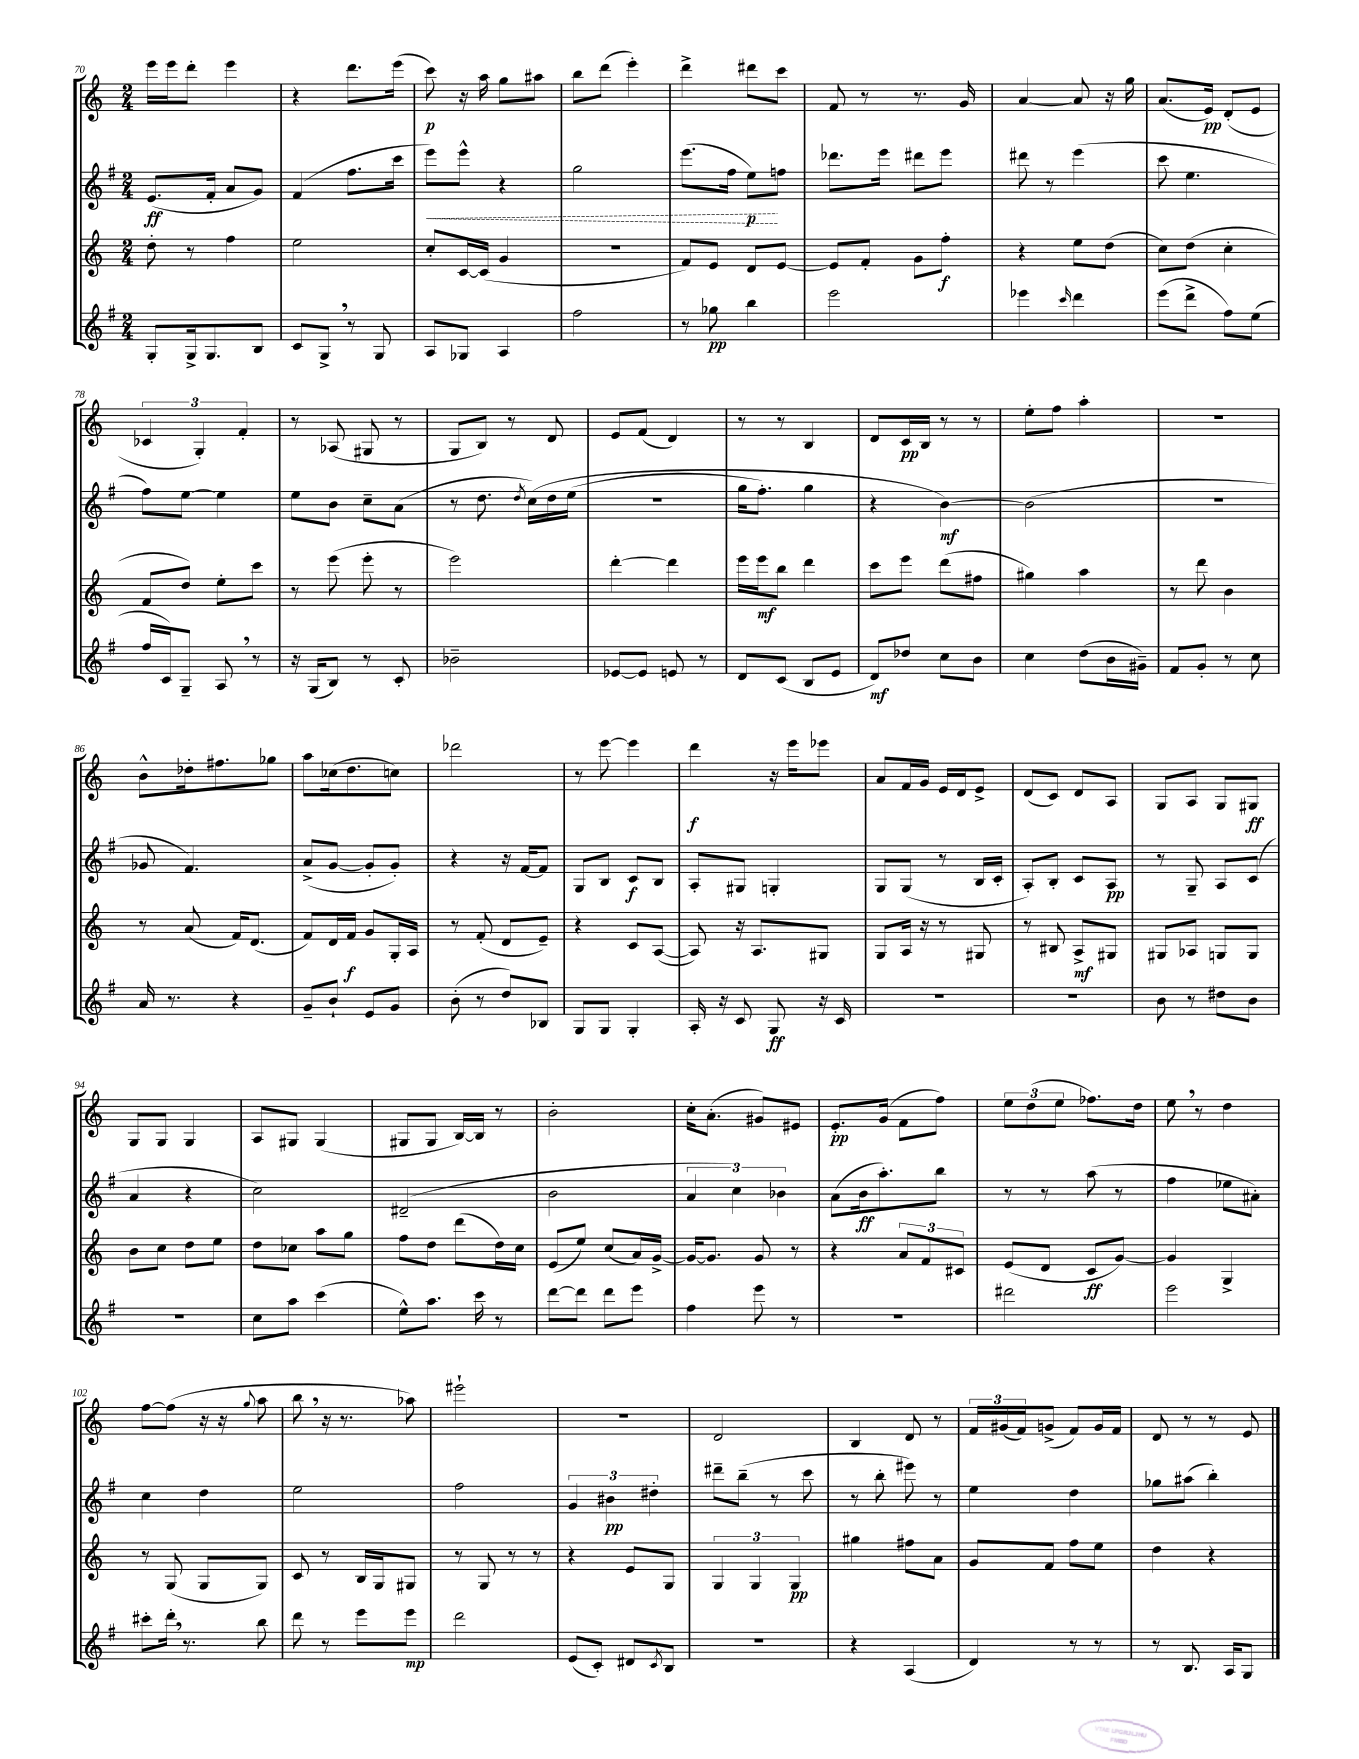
<<
\new StaffGroup <<
\new Staff = "s0" {
    \clef treble \key c \major \numericTimeSignature \time 2/4
    e'''16 e'''16 d'''8-. e'''4 |
    r4 d'''8. e'''16( |
    c'''8\p) r16 a''16 g''8 ais''8 |
    b''8 d'''8( e'''4-.) |
    d'''4-> dis'''8 c'''8 |
    f'8 r8 r8. g'16 |
    a'4~ a'8 r16 g''16 |
    a'8.( e'16\pp) d'8-.( e'8 |
    \tuplet 3/2 { ces'4 g4-.) f'4-. } |
    r8 aes8( gis8 r8 |
    g8 b8) r8 d'8 |
    e'8 f'8( d'4) |
    r8 r8 b4 |
    d'8 c'16\pp b16 r8 r8 |
    e''8-. f''8 a''4-. |
    r2 |
    b'8-^ des''16-. fis''8. ges''8 |
    a''8 ces''16( d''8. c''8) |
    des'''2 |
    r8 e'''8~ e'''4 |
    d'''4\f r16 e'''16 ees'''8 |
    a'8 f'16 g'16 e'16 d'16 e'8-> |
    d'8( c'8) d'8 a8 |
    g8 a8 g8 gis8\ff |
    g8 g8 g4 |
    a8 gis8 gis4( |
    gis8 gis8 b16~) b16 r8 |
    b'2-. |
    c''16-. a'8.-.( gis'8) eis'8 |
    e'8.-.\pp g'16( f'8 f''8) |
    \tuplet 3/2 { e''8 d''8( e''8 } fes''8.) d''16 |
    e''8 \breathe r8 d''4 |
    f''8~ f''8( r16 r16 \appoggiatura { g''8 } a''8 |
    b''8 \breathe r16 r8. aes''8) |
    eis'''2-! |
    R2 |
    d'2 |
    b4 d'8 r8 |
    \tuplet 3/2 { f'16 gis'16( f'16) } g'8->( f'8) g'16 f'16 |
    d'8 r8 r8 e'8 \bar "|." |
}
\new Staff = "s1" {
    \clef treble \key g \major \numericTimeSignature \time 2/4
    e'8.\ff( fis'16-. a'8 g'8) |
    fis'4( fis''8. c'''16 |
    \once \override Hairpin.style = #'dashed-line e'''8\<) e'''8-^ r4 |
    g''2 |
    e'''8.( fis''16 e''8\p\!) f''8 |
    des'''8. e'''16 dis'''8 e'''8 |
    dis'''8 r8 e'''4( |
    c'''8 e''4. |
    fis''8) e''8~ e''4 |
    e''8 b'8 c''8-- a'8( |
    r8 d''8. \acciaccatura { d''8 } c''16)\( d''16 e''16( |
    r2 |
    g''16 fis''8.-.) g''4 |
    r4 b'4~\mf\) |
    b'2( |
    R2 |
    ges'8 fis'4.) |
    a'8->( g'8~ g'8-. g'8-.) |
    r4 r16 fis'16~ fis'8 |
    g8 b8 c'8\f b8 |
    a8-. gis8 g4-. |
    g8 g8( r8 b16 c'16-. |
    a8-.) b8-. c'8 a8\pp |
    r8 g8-- a8 c'8( |
    a'4 r4 |
    c''2) |
    dis'2--( |
    b'2 |
    \tuplet 3/2 { a'4 c''4) bes'4 } |
    a'8( b'16\ff a''8.-.) b''8 |
    r8 r8 a''8( r8 |
    fis''4 ees''8 ais'8-.) |
    c''4 d''4 |
    e''2 |
    fis''2 |
    \tuplet 3/2 { g'4 bis'4\pp dis''4-. } |
    dis'''8-- b''8--( r8 c'''8 |
    r8 b''8-. eis'''8) r8 |
    e''4 d''4 |
    ges''8 ais''8( b''4-.) \bar "|." |
}
\new Staff = "s2" {
    \clef treble \key c \major \numericTimeSignature \time 2/4
    d''8-. r8 f''4 |
    e''2 |
    c''8-. c'16~ c'16( g'4 |
    R2 |
    f'8) e'8 d'8 e'8~ |
    e'8 f'8-. g'8 f''8-.\f |
    r4 e''8 d''8( |
    c''8) d''8( c''4-. |
    f'8 d''8) e''8-. c'''8 |
    r8 e'''8( e'''8-. r8 |
    e'''2) |
    d'''4~-. d'''4 |
    e'''16 e'''16\mf b''8 d'''4 |
    c'''8 e'''8 d'''8( fis''8 |
    gis''4) a''4 |
    r8 d'''8 b'4 |
    r8 a'8( f'16) d'8.( |
    f'8) d'16 f'16\f g'8 g16-. a16 |
    r8 f'8-.( d'8 e'8--) |
    r4 c'8 a8~( |
    a8) r16 a8. gis8 |
    g8 a16 r16 r8 gis8 |
    r8 bis8 a8->\mf gis8 |
    gis8 aes8 g8 g8 |
    b'8 c''8 d''8 e''8 |
    d''8 ces''8 a''8 g''8 |
    f''8 d''8 d'''8( d''16) c''16 |
    e'8( e''8) c''8( a'16) g'16~-> |
    g'16~ g'8. g'8 r8 |
    r4 \tuplet 3/2 { a'8 f'8 cis'8 } |
    e'8( d'8 c'8\ff g'8~) |
    g'4 g4-> |
    r8 g8( g8 g8) |
    c'8 r8 b16 g16 gis8 |
    r8 g8 r8 r8 |
    r4 e'8 g8 |
    \tuplet 3/2 { g4 g4 g4\pp } |
    gis''4 fis''8 a'8 |
    g'8 f'8 f''8 e''8 |
    d''4 r4 \bar "|." |
}
\new Staff = "s3" {
    \clef treble \key g \major \numericTimeSignature \time 2/4
    g8-. g16-> g8. b8 |
    c'8 g8-> \breathe r8 g8 |
    a8 ges8 a4 |
    fis''2 |
    r8 ges''8\pp b''4 |
    e'''2 |
    ees'''4 \grace { c'''16 } d'''4 |
    e'''8( d'''8-> fis''8) e''8( |
    fis''16 c'16) g8-- a8 \breathe r8 |
    r16 g16( b8) r8 c'8-. |
    bes'2-- |
    ees'8~ ees'8 e'8 r8 |
    d'8 c'8( b8 e'8 |
    d'8\mf) des''8 c''8 b'8 |
    c''4 d''8( b'16 gis'16--) |
    fis'8 g'8-. r8 c''8 |
    a'16 r8. r4 |
    g'8-- b'8-! e'8 g'8 |
    b'8-.( r8 d''8) bes8 |
    g8 g8 g4-. |
    a16-. r16 c'8 g8\ff r16 c'16 |
    R2 |
    R2 |
    b'8 r8 dis''8 b'8 |
    R2 |
    c''8 a''8 c'''4( |
    e''8-^) a''8. c'''16 r8 |
    d'''8~ d'''8 d'''8 e'''8 |
    fis''4 e'''8 r8 |
    R2 |
    dis'''2 |
    e'''2 |
    cis'''8-. d'''16-. \breathe r8. b''8 |
    d'''8 r8 e'''8 e'''8\mp |
    d'''2 |
    e'8( c'8-.) dis'8 \acciaccatura { c'8 } b8 |
    r2 |
    r4 a4( |
    d'4) r8 r8 |
    r8 b8. a16 g8 \bar "|." |
}
>>
>>
\layout { \context { \Score currentBarNumber = #70 } }
